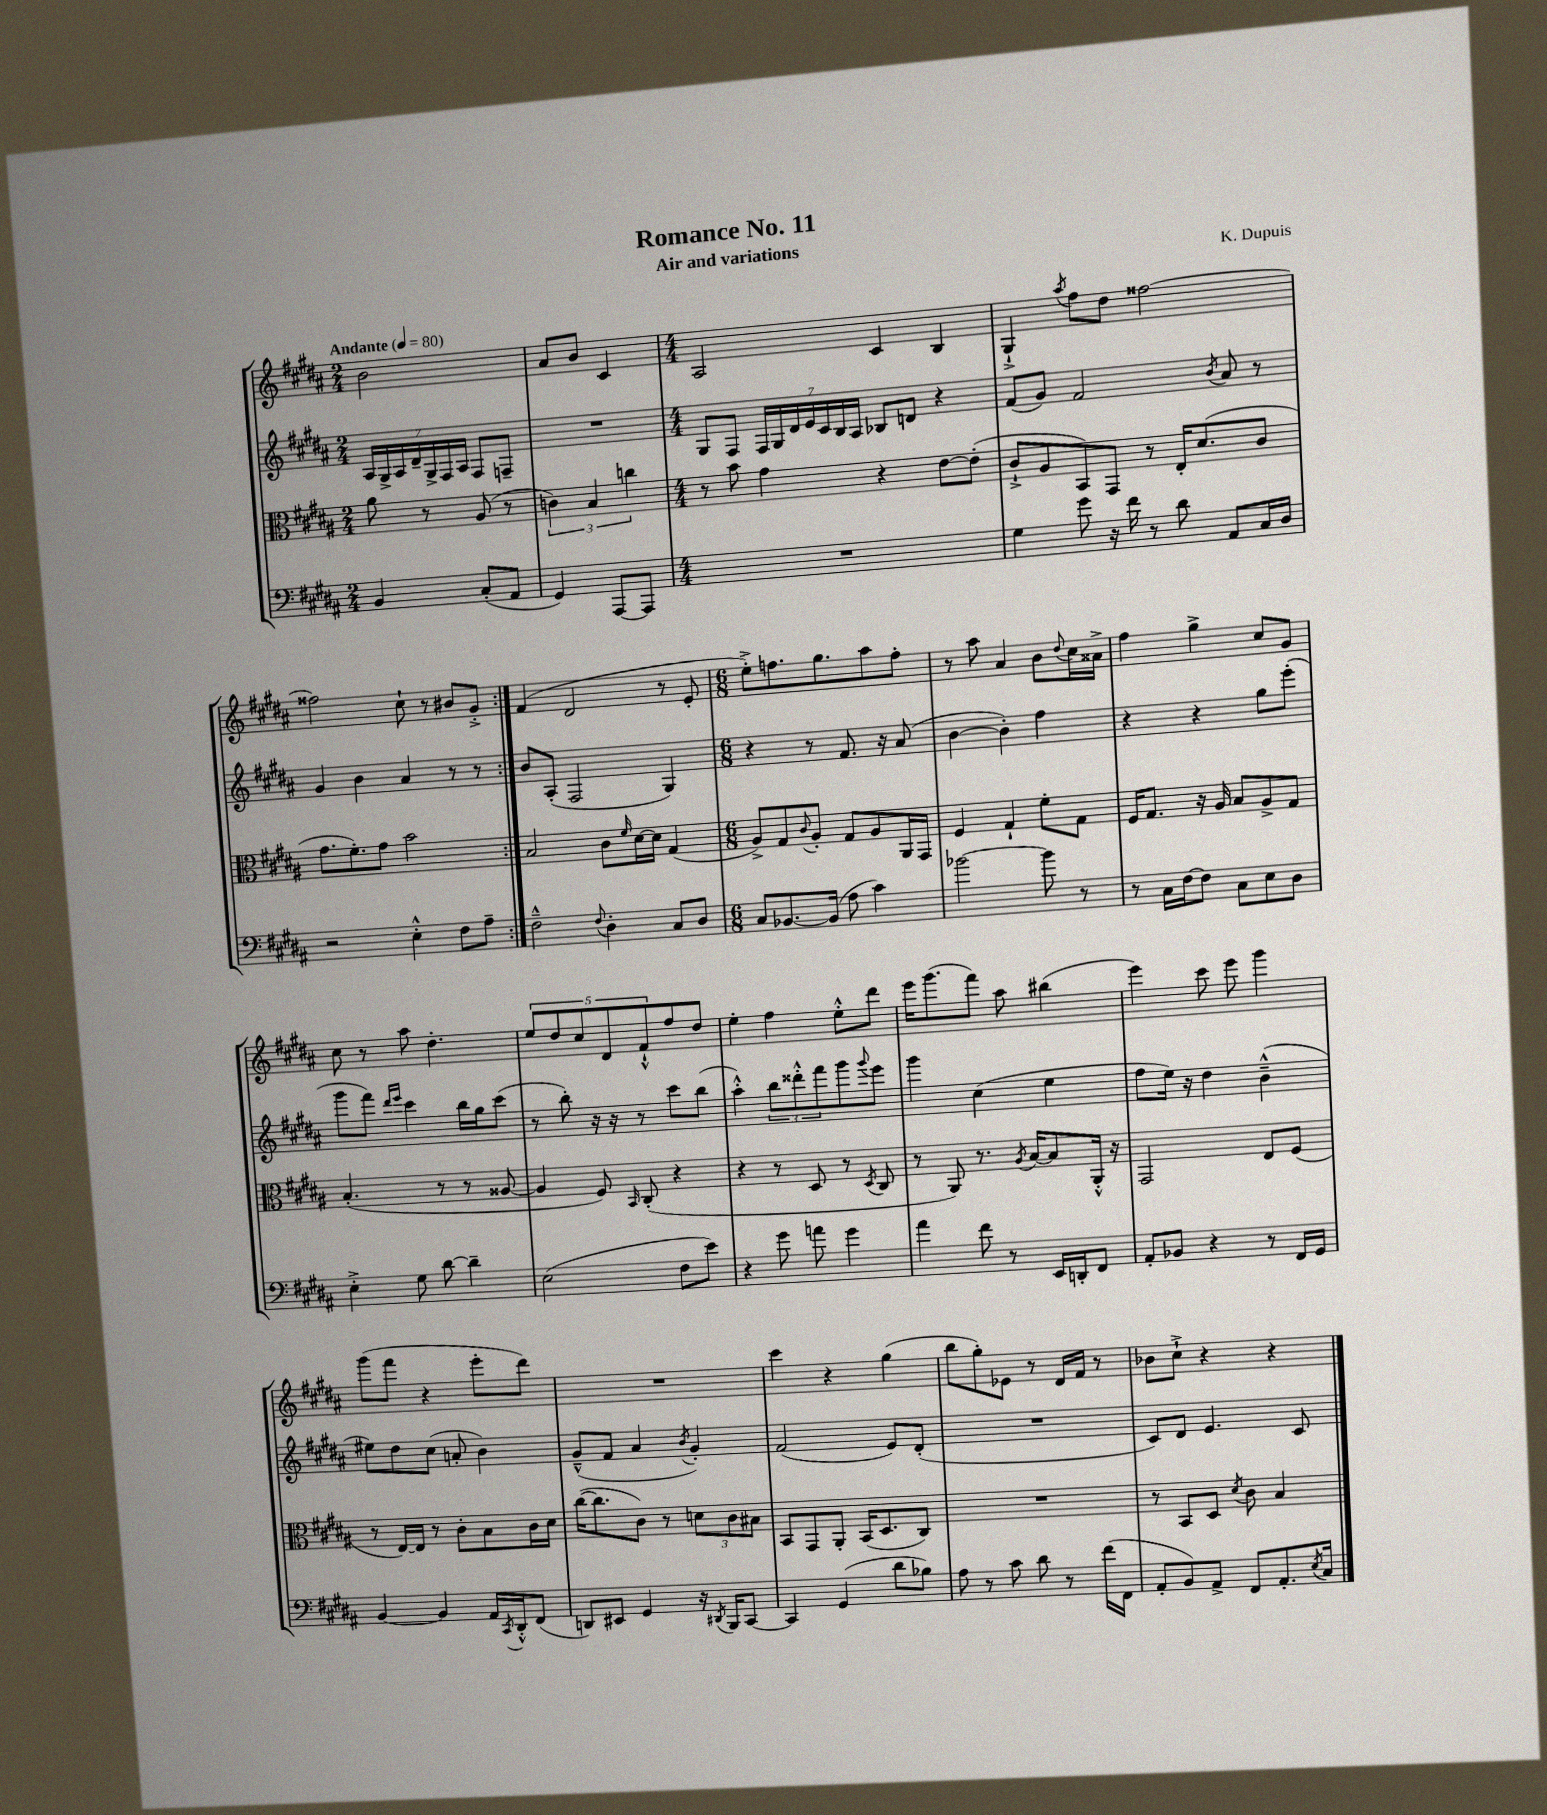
\header { title = "Romance No. 11" composer = "K. Dupuis" subtitle = "Air and variations" }
<<
\new StaffGroup <<
\new Staff = "s0" {
    \clef treble \key b \major \numericTimeSignature \time 2/4 \tempo "Andante" 4 = 80
    \repeat volta 2 { b'2 |
    ais'8 b'8 cis'4 |
    \numericTimeSignature \time 4/4 ais2 cis'4 b4 |
    gis4-!-> \acciaccatura { ais''8 } fis''8 dis''8 fisis''2~ |
    fisis''2 cis''8-! r8 bis'8 gis'8-.-> | }
    fis'4( dis'2 r8 e'8-. |
    \numericTimeSignature \time 6/8 e''8-.->) f''8. gis''8. ais''8 f''8-. |
    r8 ais''8 ais'4 b'8 \appoggiatura { dis''8 } cis''16 aisis'16-> |
    fis''4 gis''4-> cis''8 gis'8 |
    cis''8 r8 ais''8 dis''4.-. |
    \tuplet 5/4 { e''8 dis''8 cis''8 dis'8 fis'8-!-^ } fis''8 dis''8 |
    e''4-. fis''4 e''8-.-^ dis'''8 |
    e'''16 gis'''8.( fis'''8) ais''8 bis''4( |
    e'''4) cis'''8 e'''8 gis'''4 |
    gis'''8( fis'''8 r4 e'''8-. dis'''8) |
    R2. |
    cis'''4 r4 gis''4( |
    b''8 gis''8-.) ees'8 r8 dis'16 fis'16 r8 |
    bes'8 cis''8-!-> r4 r4 \bar "|." |
}
\new Staff = "s1" {
    \clef treble \key b \major \numericTimeSignature \time 2/4
    \repeat volta 2 { \tuplet 7/4 { ais16 gis16-> ais16 dis'16-- gis16-> fis16 ais16 } fis8 f8-- |
    R2 |
    \numericTimeSignature \time 4/4 gis8 fis8 \tuplet 7/4 { fis16 gis16 dis'16 e'16 cis'16 b16 ais16 } bes8 d'8 r4 |
    fis'8( gis'8) fis'2 \acciaccatura { b'8 } ais'8 r8 |
    gis'4 b'4 ais'4 r8 r8 | }
    b'8 ais8-.( fis2 gis4) |
    \numericTimeSignature \time 6/8 r4 r8 fis'8. r16 ais'8( |
    b'4~ b'4-.) fis''4 |
    r4 r4 gis''8 e'''8-.( |
    gis'''8 fis'''8) \grace { dis'''16 e'''16 } cis'''4 b''16 gis''16 cis'''8( |
    r8 b''8-.) r16 r16 r8 cis'''8 b''8( |
    ais''4-.-^) \tuplet 3/2 { b''8 disis'''8-.-^ fis'''8 } gis'''8 \appoggiatura { gis'''8 } e'''8 |
    gis'''4 cis''4( e''4 |
    fis''8 e''16) r16 dis''4 b'4---^( |
    eis''8) dis''8 cis''8( a'8-. b'4) |
    gis'8---^( fis'8 ais'4 \acciaccatura { b'8 } gis'4-.) |
    fis'2( e'8) dis'8-.( |
    R2. |
    cis'8) dis'8 e'4. cis'8 \bar "|." |
}
\new Staff = "s2" {
    \clef alto \key b \major \numericTimeSignature \time 2/4
    \repeat volta 2 { ais'8 r8 ais8( r8 |
    \tuplet 3/2 { c'4) b4 c''4 } |
    \numericTimeSignature \time 4/4 r8 b'8 gis'4 r4 e'8~ e'8-.( |
    cis'8-!-> ais8 b,8) gis,8 r8 e16-. dis'8.( cis'8 |
    gis'8. fis'8.-.) gis'8 b'2 | }
    b2 cis'8 \grace { fis'16 } dis'16~ dis'16 gis4( |
    \numericTimeSignature \time 6/8 ais8->) gis8 \appoggiatura { cis'8 } ais8-. gis8 ais8 ais,16 gis,16 |
    fis4 gis4-! fis'8-. gis8 |
    fis16 gis8. r16 ais16 b8 ais8-> gis8 |
    b4.-.( r8 r8 aisis8~ |
    aisis4 fis8) \grace { b,16 } cis8-.( r4 |
    r4 r8 dis8 r8 \acciaccatura { dis8 } cis8 |
    r8 ais,8) r8. \acciaccatura { ais8 } b16~ b8 ais,16-.-^ r16 |
    gis,2 e8 fis8( |
    r8 e16~) e16 r8 cis'8-. b8 cis'16 dis'16 |
    cis''16~( cis''8. cis'8) r8 \tuplet 3/2 { d'8 cis'8 bis8 } |
    b,8 gis,8 ais,8-. b,16( dis8. cis8) |
    R2. |
    r8 b,8 dis8 \acciaccatura { dis'8 } cis'8 b4 \bar "|." |
}
\new Staff = "s3" {
    \clef bass \key b \major \numericTimeSignature \time 2/4
    \repeat volta 2 { b,4 cis8-.( ais,8 |
    gis,4) ais,,8~ ais,,8 |
    \numericTimeSignature \time 4/4 R1 |
    gis4 gis'8 r16 fis'16 r8 dis'8 ais,8 cis16 dis16 |
    r2 e4-.-^ fis8 ais8-- | }
    fis2---^ \appoggiatura { fis8 } dis4-. cis8 dis8 |
    \numericTimeSignature \time 6/8 cis8 bes,8.~ bes,16( ais8 cis'4) |
    bes'2~ bes'8 r8 |
    r8 cis16 fis16~ fis8 cis8 e8 dis8 |
    e4-.-> gis8 dis'8~ dis'4-- |
    e2( fis8 e'8) |
    r4 gis'8 a'8 gis'4 |
    ais'4 fis'8 r8 e,16 d,16-. fis,8 |
    ais,8-. bes,8 r4 r8 fis,16 gis,16 |
    b,4~ b,4 ais,16 \acciaccatura { cis,8 } dis,16-.-^ fis,8( |
    d,8) eis,8 gis,4 r16 \acciaccatura { dis,8 } b,,16 cis,8~ |
    cis,4 gis,4( dis'8 bes8) |
    ais8 r8 cis'8 dis'8 r8 fis'16( fis,16 |
    ais,8-. b,8) ais,8-> fis,8 ais,8.-. \acciaccatura { e8 } cis16 \bar "|." |
}
>>
>>
\layout { \context { \Score \remove "Bar_number_engraver" } }
